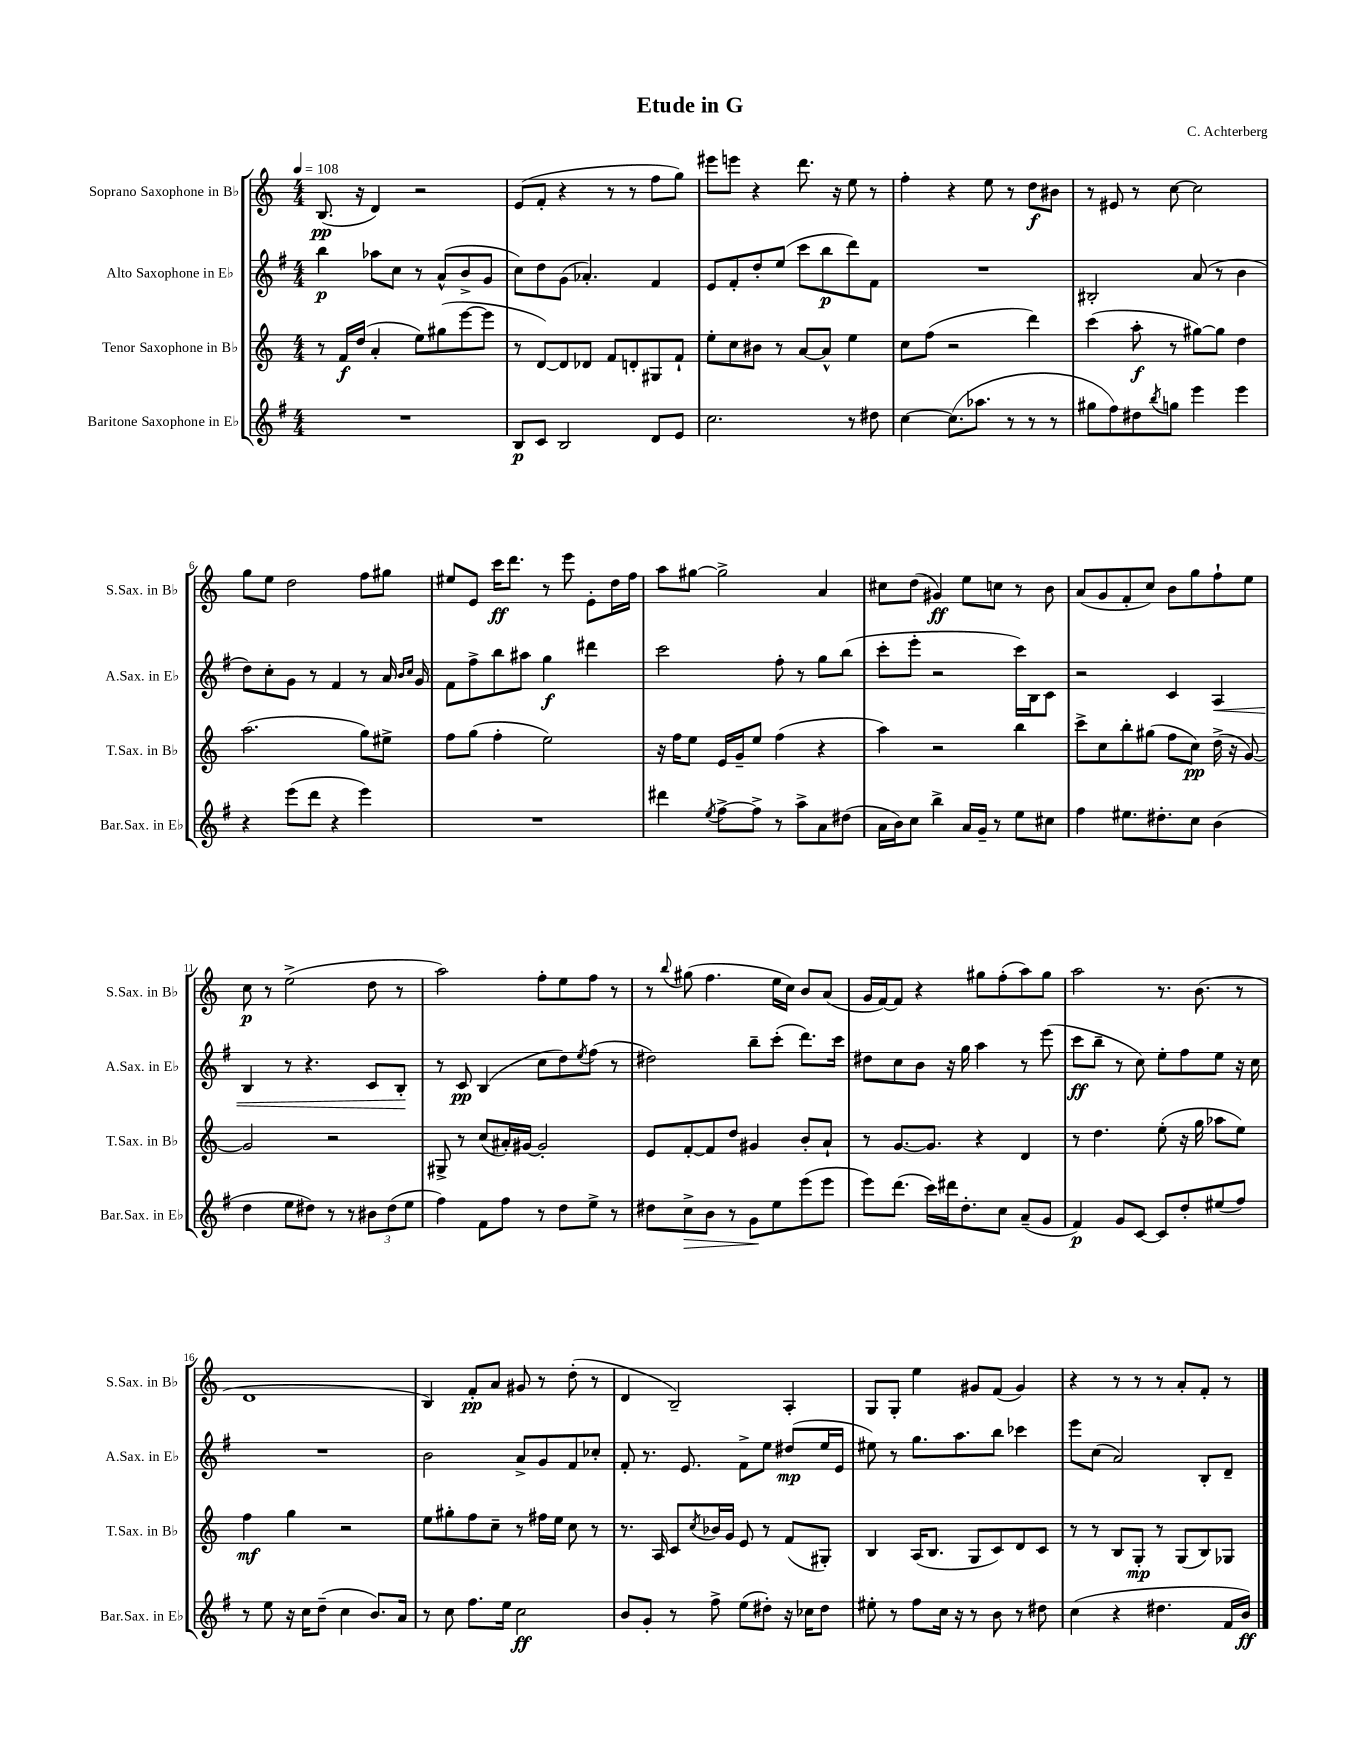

**kern	**kern	**kern	**kern
*staff4	*staff3	*staff2	*staff1
*clefG2	*clefG2	*clefG2	*clefG2
*k[f#]	*k[]	*k[f#]	*k[]
*M4/4	*M4/4	*M4/4	*M4/4
*MM108	*MM108	*MM108	*MM108
1r	8r	4bb	(8.B
.	16f	.	.
.	(16dd	.	16r
.	4a'	8aa-	4d)
.	.	8cc	.
.	8ee)	8r	2r
.	(8gg#	(8a^^	.
.	[8eee	8b^	.
.	8eee]	8g	.
=	=	=	=
8B	8r	8cc)	(8e
8c	[8d)	8dd	8f'
2B	8d]	(8g	4r
.	8d-	4.a-')	.
.	8f	.	8r
.	8d'	.	8r
8d	8G#	4f#	8ff
8e	8f`	.	8gg)
=	=	=	=
2.cc	8ee'	8e	8eee#
.	8cc	8f#'	8eee
.	8b#	8dd'	4r
.	8r	(8ee	.
.	[8a	8ccc	8.ddd
.	8a^^]	8bb	.
.	.	.	16r
8r	4ee	8ddd)	8ee
8dd#	.	8f#	8r
=	=	=	=
[4cc	8cc	1r	4ff'
.	(8ff	.	.
(8.cc]	2r	.	4r
8.aa-	.	.	.
.	.	.	8ee
8r	.	.	8r
8r	4ddd)	.	8dd
8r	.	.	8b#
=	=	=	=
8gg#	(4ccc	2B#'	8r
8ff#)	.	.	8e#
8dd#	8aa'	.	8r
8qbb	.	.	.
8gg	8r	.	[8cc
4eee	[8gg#)	(8a	2cc]
.	8gg#]	8r	.
4eee	4dd	4b	.
=	=	=	=
4r	(2.aa	8dd)	8gg
.	.	8cc'	8ee
(8eee	.	8g	2dd
8ddd	.	8r	.
4r	.	4f#	.
4eee)	8gg)	8r	8ff
.	8ee#^	16a	8gg#
.	.	16qqb	.
.	.	16qqcc	.
.	.	16g	.
=	=	=	=
1r	8ff	8f#	8ee#
.	(8gg	8ff#^	8e
.	4ff'	8bb	16ccc
.	.	.	8.ddd
.	.	8aa#	.
.	2ee)	4gg	8r
.	.	.	8eee
.	.	4ddd#	8e'
.	.	.	16dd
.	.	.	16ff
=	=	=	=
4ddd#	16r	2ccc	8aa
.	16ff	.	.
.	8ee	.	[8gg#
8qee	.	.	.
[8ff#^	16e	.	2gg#^]
.	16g~	.	.
8ff#^]	8ee	.	.
8r	(4ff	8ff#'	.
8aa^	.	8r	.
8a	4r	8gg	4a
(8dd#	.	(8bb	.
=	=	=	=
16a	4aa)	8ccc'	8cc#
16b)	.	.	.
8cc	.	8eee'	(8dd
4bb^	2r	2r	4g#)
16a	.	.	8ee
16g~	.	.	.
8r	.	.	8cc
8ee	4bb	16ccc)	8r
.	.	16B	.
8cc#	.	8c	8b
=	=	=	=
4ff#	8ccc^	2r	(8a
.	8cc	.	8g
8.ee#	8bb'	.	8f'
.	(8gg#	.	8cc)
8.dd#'	.	.	.
.	8ff	4c	8b
8cc	8cc)	.	8gg
(4b	(16dd^	4A	8ff`
.	16r	.	.
.	[8g)	.	8ee
=	=	=	=
4dd	2g]	4B	8cc
.	.	.	8r
8ee	.	8r	(2ee^
8dd#)	.	4.r	.
8r	2r	.	.
8r	.	.	.
12b#	.	8c	8dd
(12dd#	.	.	.
.	.	8B'	8r
12ee	.	.	.
=	=	=	=
4ff#)	8G#^	8r	2aa)
.	8r	8c	.
8f#	(8cc	(4B	.
8ff#	16a#')	.	.
.	[16g#	.	.
8r	2g#']	8cc	8ff'
8dd	.	8dd)	8ee
.	.	8qee	.
8ee^	.	(8ff#	8ff
8r	.	8r	8r
=	=	=	=
8dd#	8e	2dd#)	8r
.	.	.	8qqbb
8cc^	[8f'	.	(8gg#
8b	8f]	.	4.ff
8r	8dd	.	.
8g	4g#	8bb~	.
8ee	.	(8ccc'	16ee
.	.	.	16cc)
(8eee	8b'	8.ddd)	8b
8eee	8a`	.	(8a
.	.	16ccc	.
=	=	=	=
8eee)	8r	8dd#	16g
.	.	.	[16f)
(8.ddd	[8.g	8cc	8f]
.	.	8b	4r
16ccc)	8.g]	.	.
16ddd#	.	16r	.
8.dd'	.	16gg	.
.	4r	4aa	8gg#
8cc	.	.	(8ff'
(8a~	4d	8r	8aa)
8g	.	(8eee	8gg#
=	=	=	=
4f#)	8r	8ccc	2aa
.	4.dd	8bb~	.
8g	.	8r	.
[8c	.	8cc)	.
8c]	(8ee'	8ee'	8.r
8dd'	16r	8ff#	.
.	16gg	.	(8.b
(8ee#	8aa-	8ee	.
8ff#)	8ee)	16r	8r
.	.	16cc	.
=	=	=	=
8r	4ff	1r	1d
8ee	.	.	.
16r	4gg	.	.
16cc	.	.	.
(8dd~	.	.	.
4cc	2r	.	.
8.b)	.	.	.
16a	.	.	.
=	=	=	=
8r	8ee	2b	4B)
8cc	8gg#'	.	.
8.ff#	8ff	.	8f'
.	8cc~	.	8a
16ee	.	.	.
2cc	8r	8a^	8g#
.	16ff#	8g	8r
.	16ee	.	.
.	8cc	8f#	(8dd'
.	8r	8cc-'	8r
=	=	=	=
8b	8.r	8f#'	4d
8g'	.	8.r	.
.	16A	.	.
8r	8c	.	2B~)
.	.	8.e	.
.	8qcc	.	.
8ff#^	16b-	.	.
.	16g	.	.
(8ee	8e	8f#^	.
8dd#')	8r	8ee	.
16r	(8f	(8dd#	4A'
16cc-	.	.	.
8dd#	8G#')	16ee	.
.	.	16e	.
=	=	=	=
8ee#'	4B	8ee#)	8G
8r	.	8r	8G'
8ff#	(16A	8.gg	4ee
.	8.B	.	.
16cc	.	.	.
16r	.	8.aa	.
8r	8G	.	8g#
8b	8c)	8bb	(8f
8r	8d	4ccc-	4g#)
8dd#	8c	.	.
=	=	=	=
(4cc	8r	8eee	4r
.	8r	(8cc	.
4r	8B	2a)	8r
.	8G'	.	8r
4.dd#	8r	.	8r
.	(8G	.	8a'
.	8B)	8B'	8f'
16f#	8G-	8d~	8r
16b)	.	.	.
==	==	==	==
*-	*-	*-	*-
